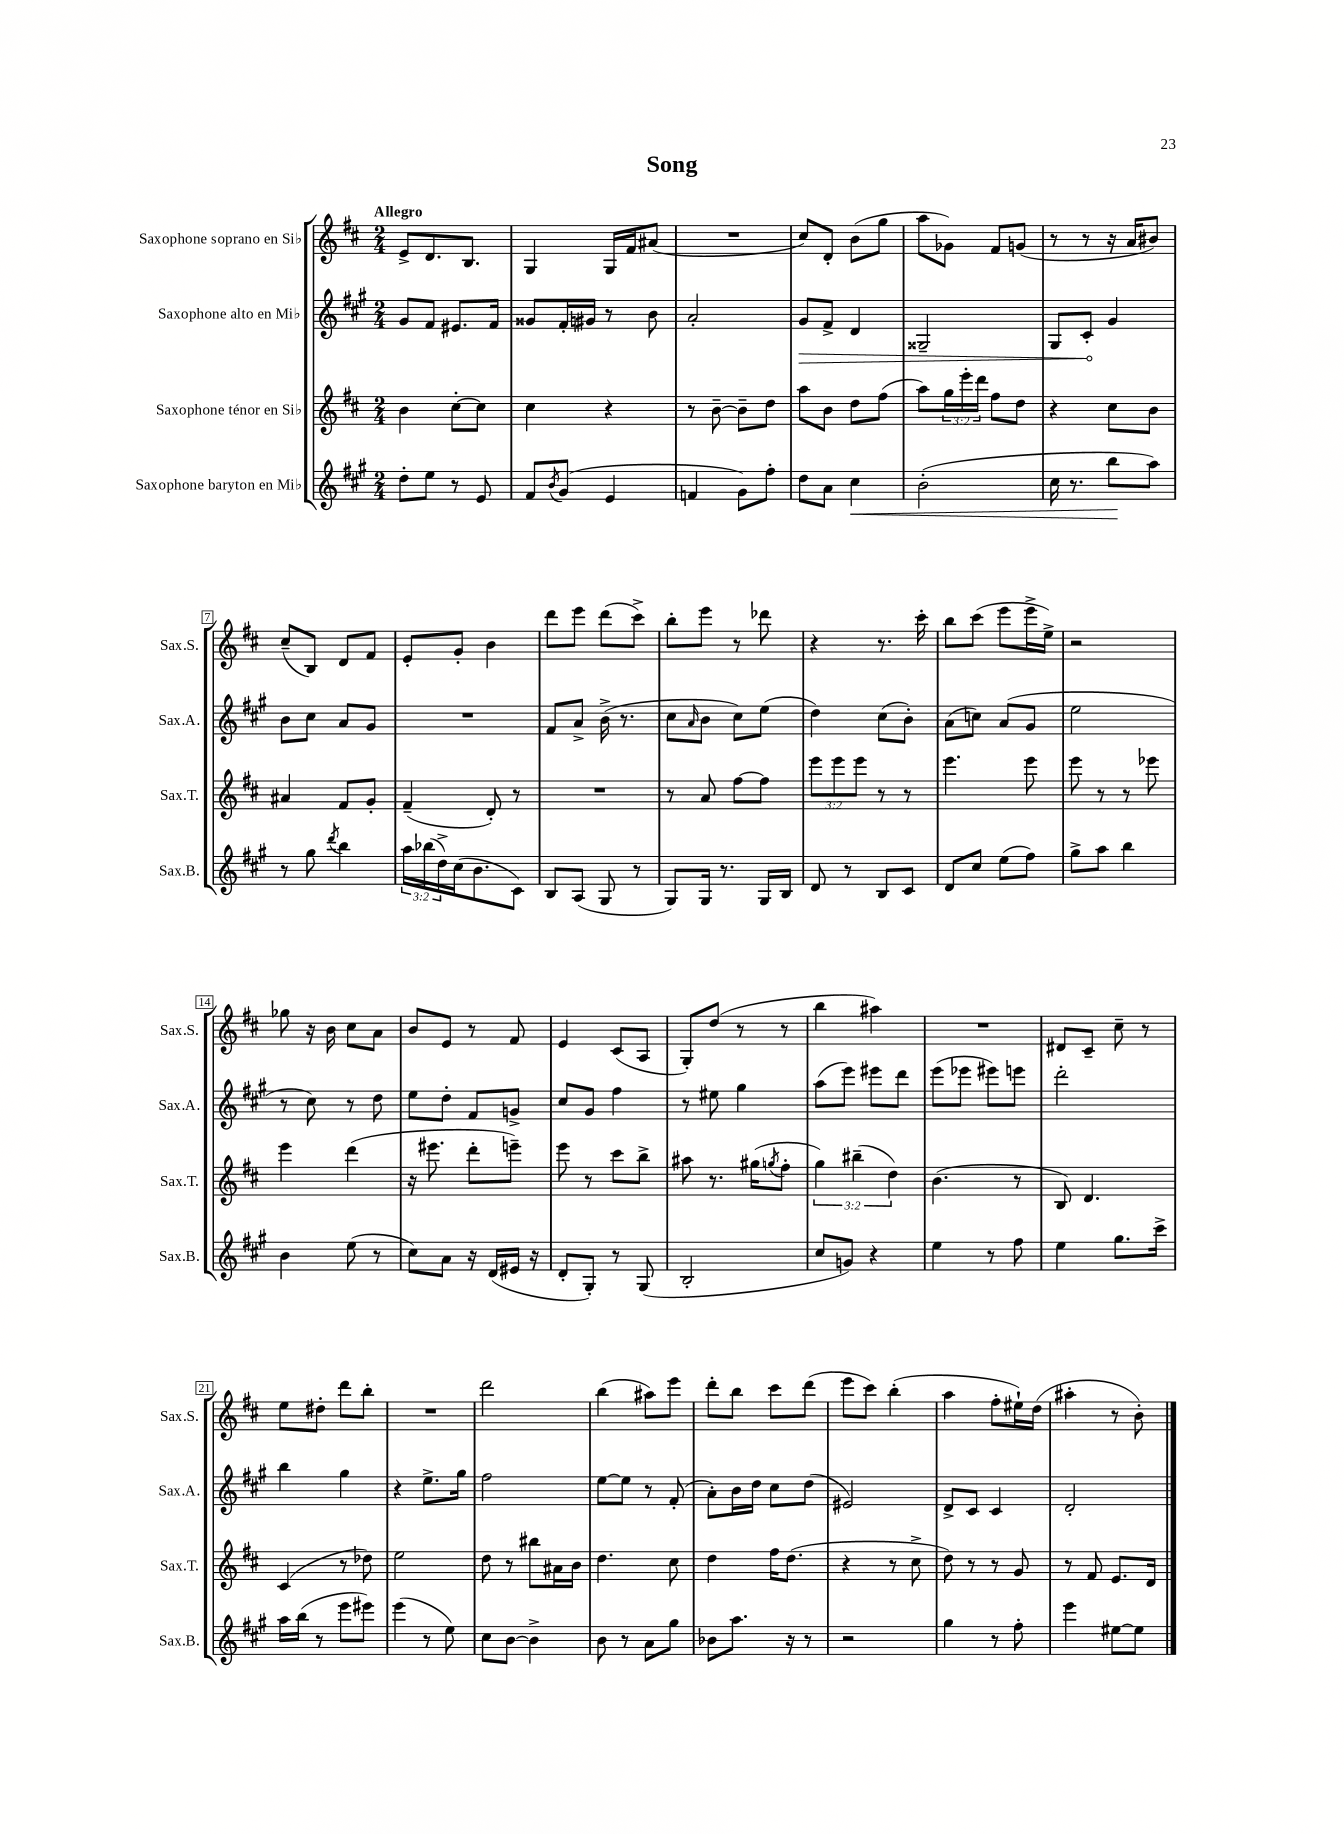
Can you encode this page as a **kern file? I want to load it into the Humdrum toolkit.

**kern	**dynam	**kern	**kern	**dynam	**kern
*part4	*part4	*part3	*part2	*part2	*part1
*staff4	*staff4	*staff3	*staff2	*staff2	*staff1
*I"Saxophone baryton en Mi♭	*	*I"Saxophone ténor en Si♭	*I"Saxophone alto en Mi♭	*	*I"Saxophone soprano en Si♭
*I'Sax.B.	*	*I'Sax.T.	*I'Sax.A.	*	*I'Sax.S.
*clefG2	*	*clefG2	*clefG2	*	*clefG2
*k[f#c#g#]	*	*k[f#c#]	*k[f#c#g#]	*	*k[f#c#]
*M2/4	*	*M2/4	*M2/4	*	*M2/4
=1	=1	=1	=1	=1	=1
!	!	!	!	!	!LO:TX:a:B:t=Allegro
8dd'\L	.	4b\	8g#/L	.	8e^/L
8ee\J	.	.	8f#/J	.	8.d/
8r	.	[8cc#'\L	8.e#X/L	.	.
.	.	.	.	.	8.B/J
8e/	.	8cc#\J]	.	.	.
.	.	.	16f#/Jk	.	.
=2	=2	=2	=2	=2	=2
8f#/L	.	4cc#\	8g##X/L	.	4G/
8qb/	.	.	.	.	.
(8g#/J	.	.	16f#'/L	.	.
.	.	.	16g#X/JJ	.	.
4e/	.	4r	8r	.	16G/LL
.	.	.	.	.	16f#/J
.	.	.	8b\	.	(8a#X/J
=3	=3	=3	=3	=3	=3
4fn/	.	8r	2a'/	.	2r
.	.	[8b~\	.	.	.
8g#\L)	.	8b~\L]	.	.	.
8ff#'\J	.	8dd\J	.	.	.
=4	=4	=4	=4	=4	=4
!	!	!	!	!LO:HP:b	!
8dd\L	.	8aa\L	8g#/L	>	8cc#/L)
8a\J	.	8b\J	8f#^/J	.	8d'/J
!	!LO:HP:b	!	!	!	!
4cc#\	<	8dd\L	4d/	.	(8b\L
.	.	(8ff#\J	.	.	8gg\J
=5	=5	=5	=5	=5	=5
(2b'\	.	8aa\L)	2G##X~/	.	8aa\L
.	.	24gg\L	.	.	8g-X\J)
.	.	24eee'\	.	.	.
.	.	24ddd\JJ	.	.	.
.	.	8ff#\L	.	.	8f#/L
.	.	8dd\J	.	.	(8gn/J
=6	=6	=6	=6	=6	=6
16cc#\	.	4r	8G#/L	.	8r
8.r	.	.	.	.	.
.	.	.	8c#'/J	.	8r
8bb\L	.	8cc#\L	4g#/	]	16r
.	.	.	.	.	16a/KL
8aa\J)	[	8b\J	.	.	8b#X/J)
!!LO:LB:g=z
=7	=7	=7	=7	=7	=7
8r	.	4a#X/	8b\L	.	(8cc#~/L
8gg#\	.	.	8cc#\J	.	8B/J)
8qddd/	.	.	.	.	.
4bb\	.	8f#/L	8a/L	.	8d/L
.	.	8g'/J	8g#/J	.	8f#/J
=8	=8	=8	=8	=8	=8
24aa\LL	.	(4f#~/	2r	.	8e'/L
(24bb-X\	.	.	.	.	.
24dd^\)	.	.	.	.	.
(16cc#\J	.	.	.	.	8g'/J
8.b\	.	.	.	.	.
.	.	8d'/)	.	.	4b\
8c#\J)	.	8r	.	.	.
=9	=9	=9	=9	=9	=9
8B/L	.	2r	8f#/L	.	8ddd\L
(8A/J	.	.	8a^/J	.	8eee\J
8G#/	.	.	(16b^\	.	(8ddd\L
.	.	.	8.r	.	.
8r	.	.	.	.	8ccc#^\J)
=10	=10	=10	=10	=10	=10
8G#/L)	.	8r	8cc#\L	.	8bb'\L
.	.	.	16qqa/	.	.
16G#/Jk	.	8a/	8b\J	.	8eee\J
8.r	.	.	.	.	.
.	.	[8ff#\L	8cc#\L)	.	8r
16G#/LL	.	8ff#\J]	(8ee\J	.	8ddd-X\
16B/JJ	.	.	.	.	.
=11	=11	=11	=11	=11	=11
8d/	.	12eee\L	4dd\)	.	4r
.	.	12eee\	.	.	.
8r	.	.	.	.	.
.	.	12eee\J	.	.	.
8B/L	.	8r	(8cc#\L	.	8.r
8c#/J	.	8r	8b'\J)	.	.
.	.	.	.	.	16ccc#'\
=12	=12	=12	=12	=12	=12
8d/L	.	4.eee\	(8a\L	.	8bb\L
8cc#/J	.	.	8ccn\J)	.	(8ccc#\J
(8ee\L	.	.	(8a/L	.	8eee\L
8ff#\J)	.	8eee\	8g#/J	.	16eee^\L
.	.	.	.	.	16ee^\JJ)
=13	=13	=13	=13	=13	=13
8gg#^\L	.	8eee\	2ee\	.	2r
8aa\J	.	8r	.	.	.
4bb\	.	8r	.	.	.
.	.	8eee-X\	.	.	.
!!LO:LB:g=z
=14	=14	=14	=14	=14	=14
4b\	.	4eee\	8r	.	8gg-X\
.	.	.	8cc#\)	.	16r
.	.	.	.	.	16b\
(8ee\	.	(4ddd\	8r	.	8cc#\L
8r	.	.	8dd\	.	8a\J
=15	=15	=15	=15	=15	=15
8cc#\L)	.	16r	8ee\L	.	8b/L
.	.	8.eee#X\	.	.	.
8a\J	.	.	8dd'\J	.	8e/J
16r	.	8ddd'\L	8f#/L	.	8r
(16d/LL	.	.	.	.	.
16e#X/JJ	.	8eeen~\J)	8gn^/J	.	8f#/
16r	.	.	.	.	.
=16	=16	=16	=16	=16	=16
8d'/L	.	8eee\	8cc#/L	.	4e/
8G#'/J)	.	8r	8g#/J	.	.
8r	.	8ccc#\L	4ff#\	.	(8c#/L
(8G#/	.	8bb^\J	.	.	8A/J
=17	=17	=17	=17	=17	=17
2B'/	.	8aa#X\	8r	.	8G'/L)
.	.	8.r	8ee#X\	.	(8dd/J
.	.	.	4gg#\	.	8r
.	.	(16gg#X\KL	.	.	.
.	.	8qggn/	.	.	.
.	.	8ff#'\J	.	.	8r
=18	=18	=18	=18	=18	=18
8cc#/L	.	6gg\)	(8aa\L	.	4bb\
8gn/J)	.	.	8eee\J)	.	.
.	.	(6bb#X~\	.	.	.
4r	.	.	8eee#X\L	.	4aa#X\)
.	.	6dd\)	.	.	.
.	.	.	8ddd\J	.	.
=19	=19	=19	=19	=19	=19
4ee\	.	(4.b\	(8eee\L	.	2r
.	.	.	8eee-X\J	.	.
8r	.	.	8eee#X\L)	.	.
8ff#\	.	8r	8eeen\J	.	.
=20	=20	=20	=20	=20	=20
4ee\	.	8B/)	2ddd'\	.	8d#X/L
.	.	4.d/	.	.	8c#~/J
8.gg#\L	.	.	.	.	8cc#~\
.	.	.	.	.	8r
16ccc#^\Jk	.	.	.	.	.
!!LO:LB:g=z
=21	=21	=21	=21	=21	=21
16aa\LL	.	(4c#/	4bb\	.	8ee\L
(16bb\JJ	.	.	.	.	.
8r	.	.	.	.	8dd#X'\J
8eee\L	.	8r	4gg#\	.	8ddd\L
8eee#X\J)	.	8dd-X\)	.	.	8bb'\J
=22	=22	=22	=22	=22	=22
(4eee\	.	2ee\	4r	.	2r
8r	.	.	8.ee^\L	.	.
8ee\)	.	.	.	.	.
.	.	.	16gg#\Jk	.	.
=23	=23	=23	=23	=23	=23
8cc#\L	.	8dd\	2ff#\	.	2ddd\
[8b\J	.	8r	.	.	.
4b^\]	.	8bb#X\L	.	.	.
.	.	16a#X\L	.	.	.
.	.	16b\JJ	.	.	.
=24	=24	=24	=24	=24	=24
8b\	.	4.dd\	[8ee\L	.	(4bb\
8r	.	.	8ee\J]	.	.
8a\L	.	.	8r	.	8aa#X\L)
8gg#\J	.	8cc#\	(8f#'/	.	8eee\J
=25	=25	=25	=25	=25	=25
8b-X\L	.	4dd\	8a'\L)	.	8ddd'\L
8.aa\J	.	.	16b\L	.	8bb\J
.	.	.	16dd\JJ	.	.
.	.	16ff#\KL	8cc#\L	.	8ccc#\L
16r	.	(8.dd\J	.	.	.
8r	.	.	(8dd\J	.	(8ddd\J
=26	=26	=26	=26	=26	=26
2r	.	4r	2e#X/)	.	8eee\L
.	.	.	.	.	8ccc#\J)
.	.	8r	.	.	(4bb'\
.	.	8cc#^\	.	.	.
=27	=27	=27	=27	=27	=27
4gg#\	.	8dd\)	8d^/L	.	4aa\
.	.	8r	8c#/J	.	.
8r	.	8r	4c#/	.	8ff#'\L
8ff#'\	.	8g/	.	.	16ee#X`\L)
.	.	.	.	.	(16dd\JJ
=28	=28	=28	=28	=28	=28
4eee\	.	8r	2d'/	.	4aa#X'\
.	.	8f#/	.	.	.
[8ee#X\L	.	8.e/L	.	.	8r
8ee#\J]	.	.	.	.	8b'\)
.	.	16d/Jk	.	.	.
==	==	==	==	==	==
*-	*-	*-	*-	*-	*-
